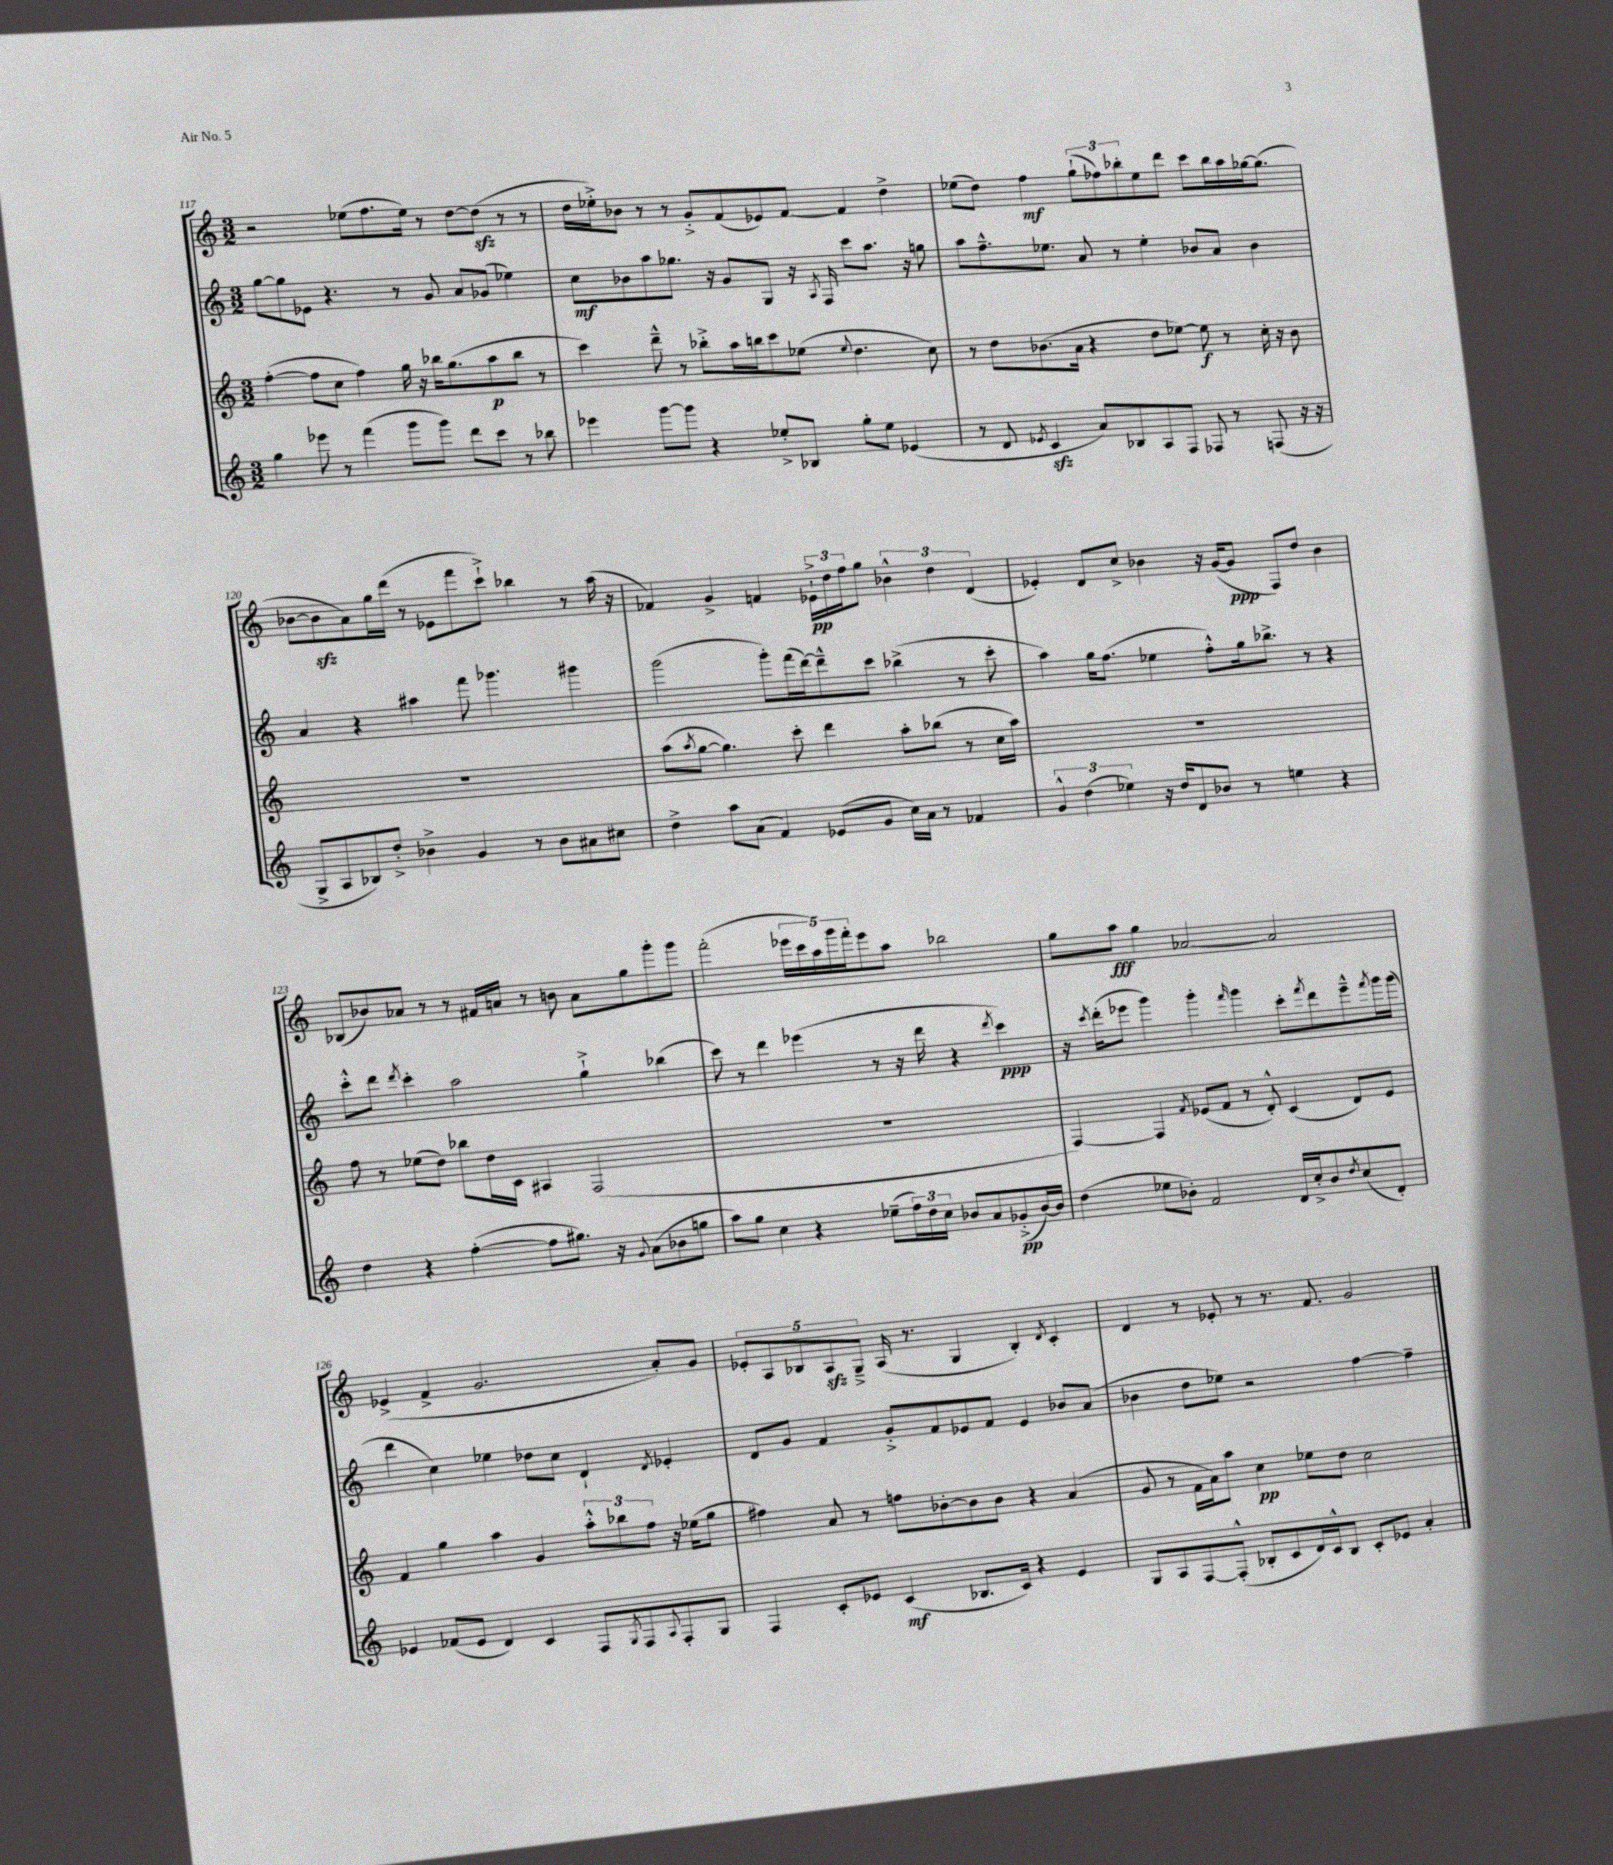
<<
\new StaffGroup <<
\new Staff = "s0" {
    \clef treble \key c \major \numericTimeSignature \time 3/2
    r2 ees''8( f''8. ees''16) r8 d''8~ d''8\sfz( r8 r8 |
    d''16 ees''16-.->) bes'8 r8 r8 g'8-.-> f'8( ees'8) f'8~ f'4 d''4-> |
    ees''8( d''8) f''4\mf \tuplet 3/2 { g''8-!( fes''8) bes''8-. } ees''8 d'''8 c'''8 bes''16 a''16 ges''16~ ges''8.( |
    bes'8~ bes'8\sfz a'8) g''16 d'''16( r8 ees'8 f'''8 c'''8-!->) bes''4 r8 a''16( r16 |
    fes'4) g'4-> f'4 \tuplet 3/2 { ees'16-!->\pp d''16 f''16 } g''8 \tuplet 3/2 { bes'4-^ d''4 d'4( } |
    ees'4-.) d'8 c''8-> bes'4 r16 g'16~( g'8\ppp f8) d''8 bes'4 |
    bes8( bes'8) aes'8 r8 r8 fis'16 a'16 r8 b'8 a'8 g''8 g'''8-. g'''8 |
    f'''2-.( \tuplet 5/4 { ees'''16 c'''16 a''16) g'''16 f'''16-. } ees'''8 a''8 bes''2 |
    g''8 a''8\fff g''4 aes'2~ aes'2 |
    ees'4->( f'4-> g'2. a'8-.) g'8 |
    \tuplet 5/4 { ees'8-. a8 bes8 a8\sfz g8---> } a16( r8. g4 bes4-.) \acciaccatura { d'8 } c'4-. |
    d'4 r8 ees'8-. r8 r8. f'8. g'2 \bar "|." |
}
\new Staff = "s1" {
    \clef treble \key c \major \numericTimeSignature \time 3/2
    g''8~ g''8 ees'8 r4. r8 g'8 a'8 ges'8( ees''4) |
    c''8\mf bes'8 a''8 ges''8. r16 g'8 g8 r16 \acciaccatura { a8 } f16 c'''8 a''8. r16 g''8 |
    a''8 f''8.---^ ees''8. a'8 r8 ees''4-. bes'8 a'8 bes'4 |
    a'4 r4 ais''4 f'''8 ges'''4. gis'''4 |
    g'''2( g'''8-.) f'''16( d'''16~) d'''8---^ c'''8 bes''4->( r8 c'''8-. |
    a''4) g''16 f''8.( ees''4 f''8-.-^) g''16 bes''8.-> r8 r4 |
    c'''8-.-^ d'''8 \acciaccatura { d'''8 } c'''4-. a''2 g''4-!-> bes''4( |
    c'''8) r8 d'''4 ees'''4( r8 r16 d'''16 r4 \acciaccatura { d'''8 } c'''4\ppp) |
    r16 \acciaccatura { c'''8 } d'''16-.( ees'''8 g'''4) g'''4-. \grace { f'''16 } g'''4 c'''8-. \acciaccatura { f'''8 } d'''8 ees'''8---^ \acciaccatura { f'''8 } g'''16 g'''16( |
    d'''4 c''4) ees''4 des''8 c''8 d'4-! \acciaccatura { d'8 } ees'4-. |
    d'8 g'8 f'4 g'8-.-> f'8 ees'8 f'8 ees'4 bes'8 a'8( |
    bes'4 d''8 ees''8) r2 f''4~ f''4-- \bar "|." |
}
\new Staff = "s2" {
    \clef treble \key c \major \numericTimeSignature \time 3/2
    f''4~-.( f''8 c''8 f''4) g''16 r16 bes''16 g''8.( a''8\p bes''8 r8 |
    c'''4) d'''8---^ r8 bes''8-.-> a''16 b''16 c'''8 ees''8( \appoggiatura { ees''8 } d''4. c''8) |
    r8 d''8 bes'8.( a'16 r4 d''8 ees''8~) ees''8\f r8 c''16-. r16 bes'8 |
    R1. |
    a''8( \acciaccatura { a''8 } g''8~ g''4.) c'''8-. d'''4 a''8-. bes''8( r8 c''16 a''16) |
    R1. |
    f''8 r8 ees''8( d''8) bes''8 d''16 c'16 ais4 f2( |
    R1. |
    f4~) f4 \acciaccatura { f'8 } ees'8( f'8 r8 d'8-.-^) c'4( d'8) ees'8 |
    f'4 g''4 a''4 g'4 \tuplet 3/2 { a''8-.-^ bes''8 f''8 } r16 ees''16( g''8 |
    fis''4) a'8 r8 f''8 bes'8~-. bes'8 bes'8 r4 a'4( |
    g'8 r8 f'16 a'16) a''8 c''4\pp ees''8 d''8 c''2 \bar "|." |
}
\new Staff = "s3" {
    \clef treble \key c \major \numericTimeSignature \time 3/2
    g''4 ees'''8 r8 f'''4( g'''8 g'''8) d'''8 c'''8 r8 bes''8 |
    ees'''4 g'''8~ g'''8 r4 ees''8-.-> bes8 g''8-. ees''8 ees'4( |
    r8 d'8 \acciaccatura { ees'8 } c'4\sfz a'8) bes8 a8 f8 fes8 r8 f8( r16 r16 |
    g8-> a8 bes8) d''8-.-> bes'4-> g'4 r8 bes'8 ais'8 cis''8 |
    d''4-> a''8 a'8( f'4) ees'8( g'8 c''16) a'16 r8 fes'4 |
    \tuplet 3/2 { g'4-^ d''4( ees''4) } r16 d''16 d'8 bes'8 r8 e''4 r4 |
    d''4 r4 f''4~-.( f''8 gis''8.) r16 \appoggiatura { g'8 } a'8( bes'8 g''8 |
    a''8) g''8 c''4 r4 ees''8--( \tuplet 3/2 { f''16) d''16 c''16 } bes'8 a'8 ges'8-.->\pp( bes'16~) bes'16 |
    d''4( ees''8 bes'8-.) f'2 d'16 c''16-.-> bes'8 \acciaccatura { d''8 } c''8( d'8-.) |
    ees'4 fes'8( ees'8 d'4) c'4 f8 \acciaccatura { g8 } f8 \appoggiatura { a8 } f8-. g8 |
    f4 c'8-. ees'8 c'4\mf( bes8. c'16) r4 ees'4 |
    g8 a8 f8~ f8-.-^( bes8-. c'8 d'16) c'16-^ bes8 c'8-. ees'8 a'4-. \bar "|." |
}
>>
>>
\layout { \context { \Score currentBarNumber = #117 } }
